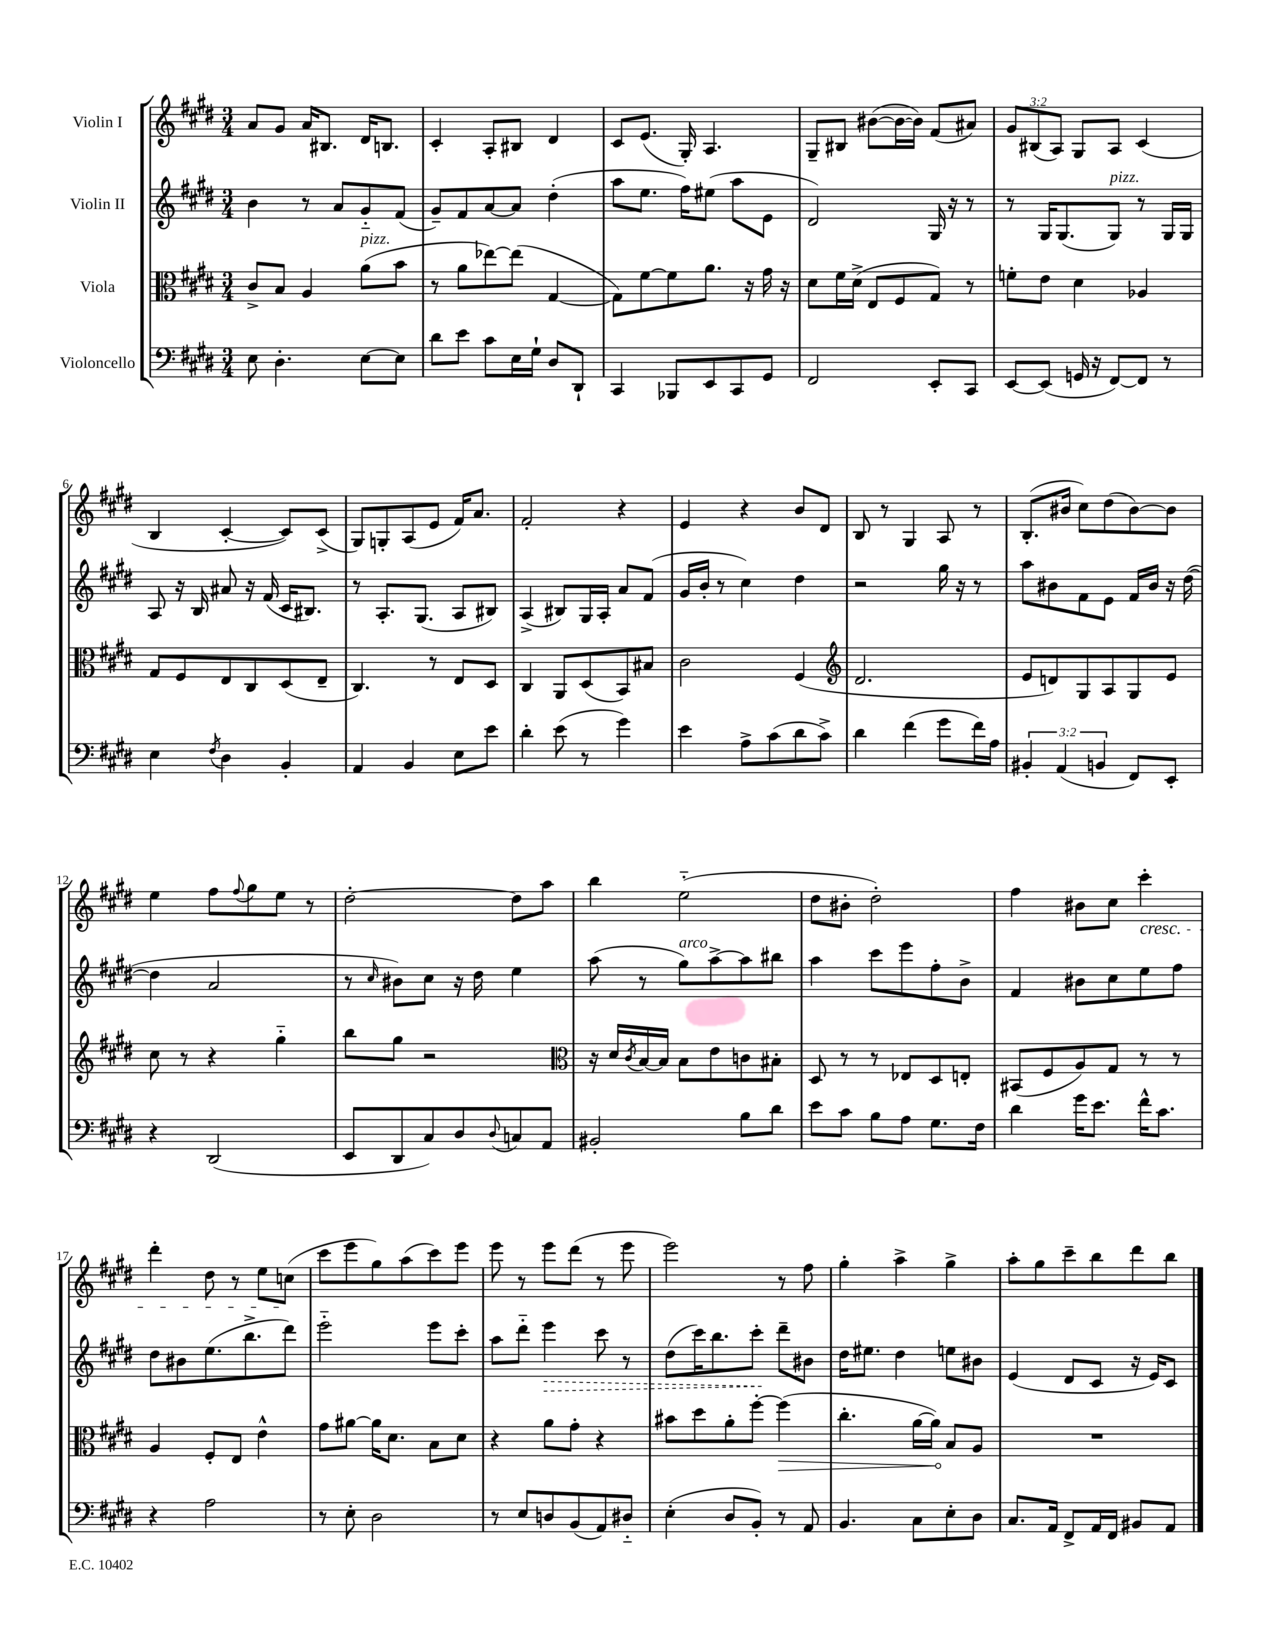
<<
\new StaffGroup <<
\new Staff = "s0" \with { instrumentName = "Violin I" } {
    \clef treble \key e \major \numericTimeSignature \time 3/4 \override Staff.TupletNumber.text = #tuplet-number::calc-fraction-text
    a'8 gis'8 a'16 bis8. dis'16 b8. |
    cis'4-. a8-. bis8 dis'4 |
    cis'8 e'8.( gis16-.) a4. |
    gis8-- bis8 bis'8~( bis'16~ bis'16) fis'8( ais'8) |
    \tuplet 3/2 { gis'8 bis8( a8) } gis8 a8 cis'4( |
    b4 cis'4~-. cis'8) cis'8->( |
    gis8) g8-. a8( e'8 fis'16) a'8. |
    fis'2-. r4 |
    e'4 r4 b'8 dis'8 |
    b8 r8 gis4 a8 r8 |
    b8.-.( bis'16 cis''8) dis''8( bis'8~) bis'8 |
    e''4 fis''8 \appoggiatura { fis''8 } gis''8 e''8 r8 |
    dis''2~-. dis''8 a''8 |
    b''4 e''2-_( |
    dis''8 bis'8-. dis''2-.) |
    fis''4 bis'8 cis''8 cis'''4-.\cresc |
    dis'''4-. dis''8 r8 e''8 c''8\!( |
    cis'''8 e'''8 gis''8) a''8( cis'''8) e'''8 |
    e'''8 r8 e'''8 dis'''8( r8 e'''8 |
    e'''2) r8 fis''8 |
    gis''4-. a''4-> gis''4-> |
    a''8-. gis''8 cis'''8-- b''8 dis'''8 b''8 \bar "|." |
}
\new Staff = "s1" \with { instrumentName = "Violin II" } {
    \clef treble \key e \major \numericTimeSignature \time 3/4
    b'4 r8 a'8 gis'8-_ fis'8( |
    gis'8--) fis'8 a'8~ a'8 dis''4-.( |
    a''8 e''8. fis''16) eis''8( a''8 e'8 |
    dis'2) gis16 r16 r8 |
    r8 gis16 gis8.( gis8^\markup { \italic "pizz." }) r8 gis16 gis16 |
    a8 r16 b16 ais'8 r16 fis'16( cis'16 bis8.) |
    r8 a8.-. gis8.( a8 bis8) |
    a4->( bis8) gis16 a16-. a'8 fis'8( |
    gis'16 b'16-. r8 cis''4) dis''4 |
    r2 gis''16 r16 r8 |
    a''8 bis'8 fis'8 e'8 fis'16 bis'16 r16 dis''16~( |
    dis''4 a'2 |
    r8 \grace { cis''16 } bis'8) cis''8 r16 dis''16 e''4 |
    a''8( r8 gis''8^\markup { \italic "arco" }) a''8~-> a''8 bis''8 |
    a''4 cis'''8 e'''8 fis''8-. b'8-> |
    fis'4 bis'8 cis''8 e''8 fis''8 |
    dis''8 bis'8 e''8.( b''8.-> dis'''8) |
    e'''2-_ e'''8 cis'''8-. |
    a''8 dis'''8-_ \once \override Hairpin.style = #'dashed-line e'''4\> cis'''8 r8 |
    dis''8( cis'''16) b''8. cis'''8-.\! dis'''8-- bis'8 |
    dis''16 eis''8. dis''4 e''8 bis'8 |
    e'4( dis'8 cis'8 r16 e'16) cis'8 \bar "|." |
}
\new Staff = "s2" \with { instrumentName = "Viola" } {
    \clef alto \key e \major \numericTimeSignature \time 3/4
    cis'8-> b8 a4 a'8^\markup { \italic "pizz." }( b'8 |
    r8 a'8 ees''8~) ees''8( gis4~ |
    gis8) fis'8~ fis'8 a'8. r16 gis'16 r16 |
    dis'8 fis'16 dis'16->( e8 fis8 gis8) r8 |
    f'8-. e'8 dis'4 aes4 |
    gis8 fis8 e8 cis8 dis8( e8-- |
    cis4.) r8 e8 dis8 |
    cis4 a,8 dis8( b,8) bis8 |
    cis'2 fis4( |
    \clef treble dis'2. |
    e'8 d'8) gis8 a8 gis8 e'8 |
    cis''8 r8 r4 gis''4-_ |
    b''8 gis''8 r2 |
    \clef alto r16 dis'16 \acciaccatura { cis'8 } b16~ b16 b8 e'8 c'8 bis8-. |
    dis8 r8 r8 ees8 dis8 e8-. |
    bis,8( fis8 a8) gis8 r8 r8 |
    a4 fis8-. e8 e'4-^ |
    gis'8 ais'8~ ais'16 dis'8. b8 dis'8 |
    r4 a'8 gis'8-. r4 |
    bis'8 dis''8 a'8-. fis''8~-. \once \override Hairpin.circled-tip = ##t fis''4\>( |
    cis''4.-. a'16~ a'16\!) b8 a8 |
    R2. \bar "|." |
}
\new Staff = "s3" \with { instrumentName = "Violoncello" } {
    \clef bass \key e \major \numericTimeSignature \time 3/4 \override Staff.TupletNumber.text = #tuplet-number::calc-fraction-text
    e8 dis4.-. e8~ e8 |
    dis'8 e'8 cis'8 e16 gis16-! dis8 dis,8-! |
    cis,4 bes,,8 e,8 cis,8 gis,8 |
    fis,2 e,8-. cis,8 |
    e,8~ e,8( g,16 r16 fis,8~) fis,8 r8 |
    e4 \acciaccatura { fis8 } dis4 b,4-. |
    a,4 b,4 e8 e'8 |
    dis'4-. e'8( r8 gis'4) |
    e'4 a8-> cis'8( dis'8 cis'8->) |
    dis'4 fis'4( gis'8 fis'16) a16 |
    \tuplet 3/2 { bis,4-. a,4( b,4 } fis,8) e,8-. |
    r4 dis,2( |
    e,8 dis,8 cis8) dis8 \appoggiatura { dis8 } c8 a,8 |
    bis,2-. b8 dis'8 |
    e'8 cis'8 b8 a8 gis8. fis16 |
    dis'4 gis'16 e'8. fis'16-^ cis'8. |
    r4 a2 |
    r8 e8-. dis2 |
    r8 e8 d8 b,8( a,8) dis8-_ |
    e4-.( dis8 b,8-.) r8 a,8 |
    b,4. cis8 e8-. dis8 |
    cis8. a,16 fis,8-> a,16 fis,16 bis,8 a,8 \bar "|." |
}
>>
>>
